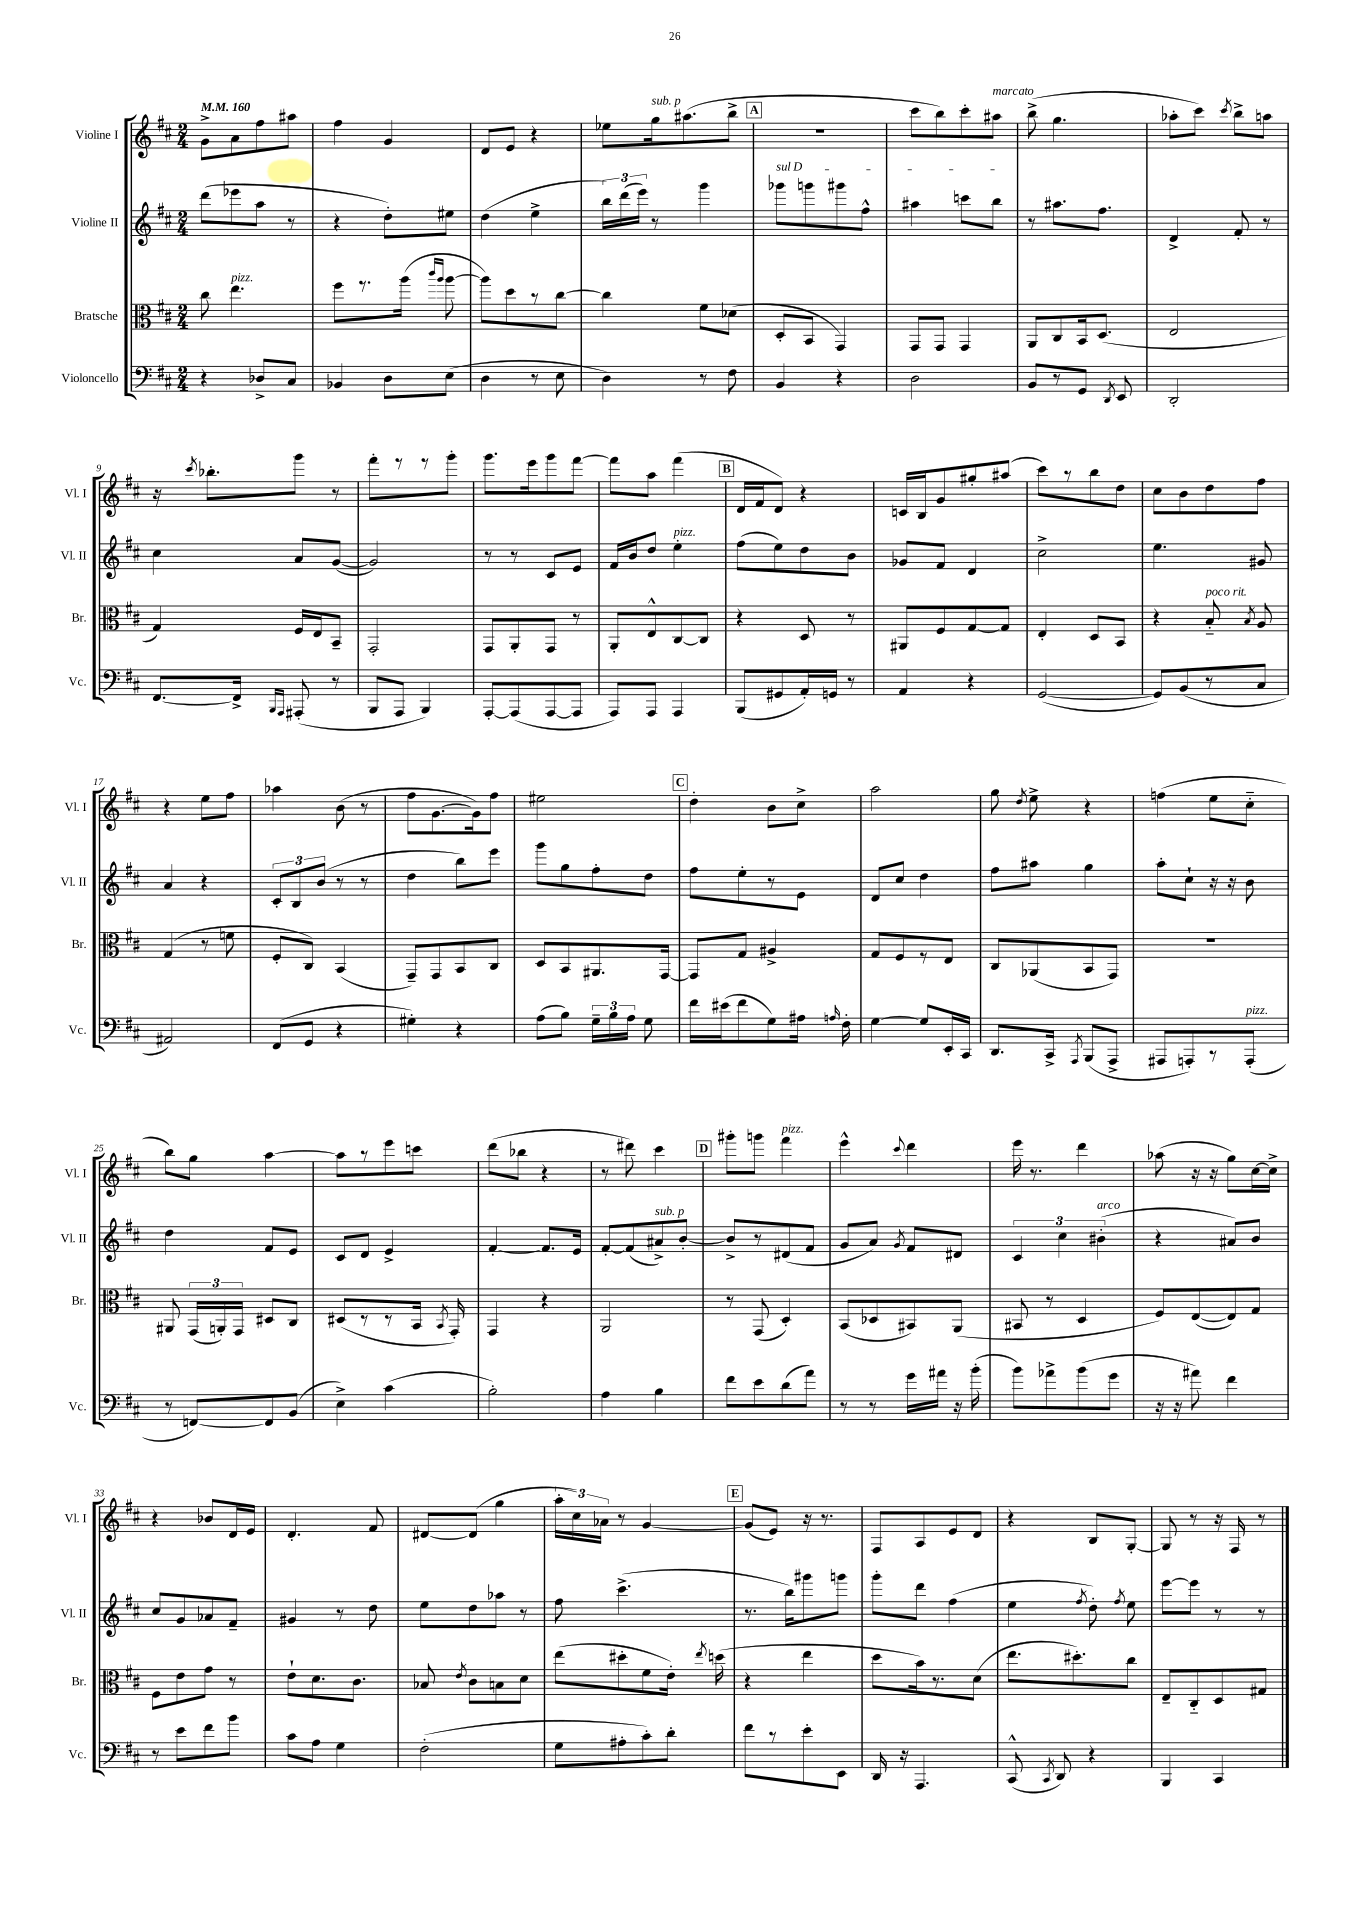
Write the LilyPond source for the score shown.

<<
\new StaffGroup <<
\new Staff = "s0" \with { instrumentName = "Violine I" shortInstrumentName = "Vl. I" } {
    \clef treble \key d \major \numericTimeSignature \time 2/4 \tempo 4 = 160
    \autoBeamOff g'8[-> a'8 fis''8 ais''8] |
    fis''4 g'4 |
    d'8[ e'8] r4 |
    ees''8[ g''16^\markup { \italic "sub. p" } ais''8.( b''8]-> |
    \mark \markup { \box "A" } r2 |
    cis'''8[ b''8) cis'''8-. ais''8]^\markup { \italic "marcato" } |
    b''8->( g''4. |
    aes''8[-. cis'''8]) \acciaccatura { cis'''8 } b''8[-> a''8] |
    r16 \acciaccatura { cis'''8 } bes''8.[-. g'''8] r8 |
    fis'''8[-. r8 r8 g'''8]-. |
    g'''8.[ e'''16 g'''8 fis'''8]~ |
    fis'''8[ a''8] fis'''4( |
    \mark \markup { \box "B" } d'16[ fis'16 d'8]) r4 |
    c'16[ b16 g'8 gis''8-. ais''8]( |
    cis'''8[) r8 b''8 d''8] |
    cis''8[ b'8 d''8 fis''8] |
    r4 e''8[ fis''8] |
    aes''4 b'8( r8 |
    fis''8[ g'8.~ g'16) fis''8] |
    eis''2 |
    \mark \markup { \box "C" } d''4-. b'8[ cis''8]-> |
    a''2 |
    g''8 \acciaccatura { d''8 } e''8-> r4 |
    f''4( e''8[ cis''8]-_ |
    b''8[) g''8] a''4~ |
    a''8[ r8 e'''8 c'''8] |
    d'''8[( bes''8] r4 |
    r8 dis'''8) cis'''4 |
    \mark \markup { \box "D" } gis'''8[-. g'''8] fis'''4^\markup { \italic "pizz." } |
    e'''4-^ \appoggiatura { cis'''8 } d'''4 |
    e'''16 r8. d'''4 |
    aes''8( r16 r16 g''8[) cis''16~ cis''16]-> |
    r4 bes'8[ d'16 e'16] |
    d'4.-. fis'8 |
    dis'8[~ dis'8]( g''4 |
    \tuplet 3/2 { a''16[-. cis''16) aes'16] } r8 g'4~ |
    \mark \markup { \box "E" } g'8[( e'8]) r16 r8. |
    fis8[ a8 e'8 d'8] |
    r4 b8[ g8]~-. |
    g8 r8 r16 fis16 r8 \bar "|." |
}
\new Staff = "s1" \with { instrumentName = "Violine II" shortInstrumentName = "Vl. II" } {
    \clef treble \key d \major \numericTimeSignature \time 2/4
    \autoBeamOff d'''8[( ees'''8 a''8] r8 |
    r4 d''8[-.) eis''8] |
    d''4( e''4-> |
    \tuplet 3/2 { b''16[) d'''16( e'''16]) } r8 g'''4 |
    \mark \markup { \box "A" } \once \override TextSpanner.bound-details.left.text = \markup { \italic "sul D" } ges'''8[\startTextSpan g'''8 gis'''8 fis''8]-^ |
    ais''4 c'''8[ b''8]\stopTextSpan |
    r8 ais''8.[ fis''8.] |
    d'4-> fis'8-. r8 |
    cis''4 a'8[ g'8]~( |
    g'2) |
    r8 r8 cis'8[ e'8] |
    fis'16[ b'16 d''8] e''4-.^\markup { \italic "pizz." } |
    \mark \markup { \box "B" } fis''8[( e''8) d''8 b'8] |
    ges'8[ fis'8] d'4 |
    cis''2-> |
    e''4. gis'8 |
    a'4 r4 |
    \tuplet 3/2 { cis'8[-. b8 b'8]( } r8 r8 |
    d''4 b''8[) e'''8] |
    g'''8[ g''8 fis''8-. d''8] |
    \mark \markup { \box "C" } fis''8[ e''8-. r8 e'8] |
    d'8[ cis''8] d''4 |
    fis''8[ ais''8] g''4 |
    a''8[-. cis''8]-! r16 r16 b'8 |
    d''4 fis'8[ e'8] |
    cis'8[ d'8] e'4-> |
    fis'4~-. fis'8.[ e'16] |
    fis'8[~-. fis'8( ais'8->^\markup { \italic "sub. p" }) b'8]~-. |
    \mark \markup { \box "D" } b'8[-> r8 dis'8( fis'8] |
    g'8[ a'8]) \acciaccatura { g'8 } fis'8[ dis'8] |
    \tuplet 3/2 { cis'4 cis''4 bis'4-.^\markup { \italic "arco" }( } |
    r4 ais'8[) b'8] |
    cis''8[ g'8 aes'8 fis'8]-- |
    gis'4 r8 d''8 |
    e''8[ d''8 aes''8] r8 |
    fis''8 cis'''4.->( |
    \mark \markup { \box "E" } r8. b''16[) gis'''8 g'''8] |
    g'''8[-. d'''8] fis''4( |
    e''4 \acciaccatura { fis''8 } d''8-.) \acciaccatura { fis''8 } e''8 |
    e'''8[~ e'''8] r8 r8 \bar "|." |
}
\new Staff = "s2" \with { instrumentName = "Bratsche" shortInstrumentName = "Br." } {
    \clef alto \key d \major \numericTimeSignature \time 2/4
    \autoBeamOff cis''8 e''4.^\markup { \italic "pizz." } |
    fis''8[ r8. a''16]( \grace { cis'''16[ a''16] } a''8~ |
    a''8[) d''8 r8 cis''8]~ |
    cis''4 fis'8[ des'8]( |
    \mark \markup { \box "A" } d8[-. b,8] g,4) |
    g,8[ g,8] g,4 |
    a,8[ cis8 b,16 d8.]( |
    e2 |
    g4) fis16[ e16 b,8]-- |
    g,2-. |
    g,8[ a,8-. g,8] r8 |
    a,8[-. e8-^ cis8~ cis8] |
    \mark \markup { \box "B" } r4 d8 r8 |
    ais,8[ fis8 g8~ g8] |
    e4-. d8[ b,8] |
    r4 b8-_^\markup { \italic "poco rit." } \acciaccatura { b8 } a8 |
    g4( r8 f'8 |
    fis8[-. cis8]) b,4( |
    g,8[--) g,8 b,8 cis8] |
    d8[ b,8 ais,8. g,16]~ |
    \mark \markup { \box "C" } g,8[ g8] ais4-> |
    g8[ fis8 r8 e8] |
    cis8[ aes,8( b,8 g,8]) |
    r2 |
    ais,8 \tuplet 3/2 { g,16[( a,16-.) g,16] } dis8[ cis8] |
    dis8[( r8 r8 b,16] \acciaccatura { b,8 } g,16-.) |
    g,4 r4 |
    a,2 |
    \mark \markup { \box "D" } r8 g,8( d4-.) |
    b,8[( des8 bis,8) a,8]( |
    bis,8 r8 d4 |
    fis8[) e8~( e8) g8] |
    fis8[ e'8 g'8] r8 |
    e'8[-! d'8. cis'8.] |
    bes8 \acciaccatura { e'8 } cis'8[ b8 d'8] |
    e''8[( dis''8-. fis'8 e'16]-.) \acciaccatura { e''8 } d''16( |
    \mark \markup { \box "E" } r4 e''4 |
    d''8[ b'16) r8. d'8]( |
    e''8.[ dis''8.-.) cis''8] |
    e8[-- cis8-_ d8 gis8] \bar "|." |
}
\new Staff = "s3" \with { instrumentName = "Violoncello" shortInstrumentName = "Vc." } {
    \clef bass \key d \major \numericTimeSignature \time 2/4
    \autoBeamOff r4 des8[-> cis8] |
    bes,4 d8[ e8]( |
    d4 r8 e8 |
    d4) r8 fis8 |
    \mark \markup { \box "A" } b,4 r4 |
    d2 |
    b,8[ r8 g,8] \acciaccatura { d,8 } e,8 |
    d,2-. |
    fis,8.[~ fis,16]-> \grace { b,,16[ a,,16] } ais,,8-.( r8 |
    b,,8[ a,,8] b,,4) |
    a,,8[~-. a,,8( a,,8~ a,,8] |
    a,,8[) a,,8] a,,4 |
    \mark \markup { \box "B" } b,,8[( gis,8 a,16-.) g,16] r8 |
    a,4 r4 |
    g,2~( |
    g,8[) b,8( r8 cis8] |
    ais,2) |
    fis,8[( g,8] r4 |
    gis4-.) r4 |
    a8[( b8]) \tuplet 3/2 { g16[-- b16 a16] } g8 |
    \mark \markup { \box "C" } fis'16[ eis'16( fis'8 g8) ais16] \grace { a16 } fis16-. |
    g4~ g8[ e,16-. cis,16] |
    d,8.[ cis,16]-> \acciaccatura { a,,8 } b,,8[( a,,8]-> |
    ais,,8[ a,,8-.) r8 a,,8]-.^\markup { \italic "pizz." }( |
    r8 f,8[~) f,8 b,8]( |
    e4->) cis'4( |
    b2-.) |
    a4 b4 |
    \mark \markup { \box "D" } fis'8[ e'8 d'8( a'8]) |
    r8 r8 g'16[ ais'16] r16 b'16-.( |
    b'8[) aes'8-> b'8( g'8] |
    r16 r16 ais'8) fis'4 |
    r8 e'8[ fis'8 b'8] |
    cis'8[ a8] g4 |
    fis2-.( |
    g8[ ais8-. cis'8-.) d'8]-. |
    \mark \markup { \box "E" } fis'8[ r8 e'8-. e,8] |
    d,16 r16 a,,4. |
    cis,8-^( \acciaccatura { cis,8 } d,8) r4 |
    b,,4 cis,4 \bar "|." |
}
>>
>>
